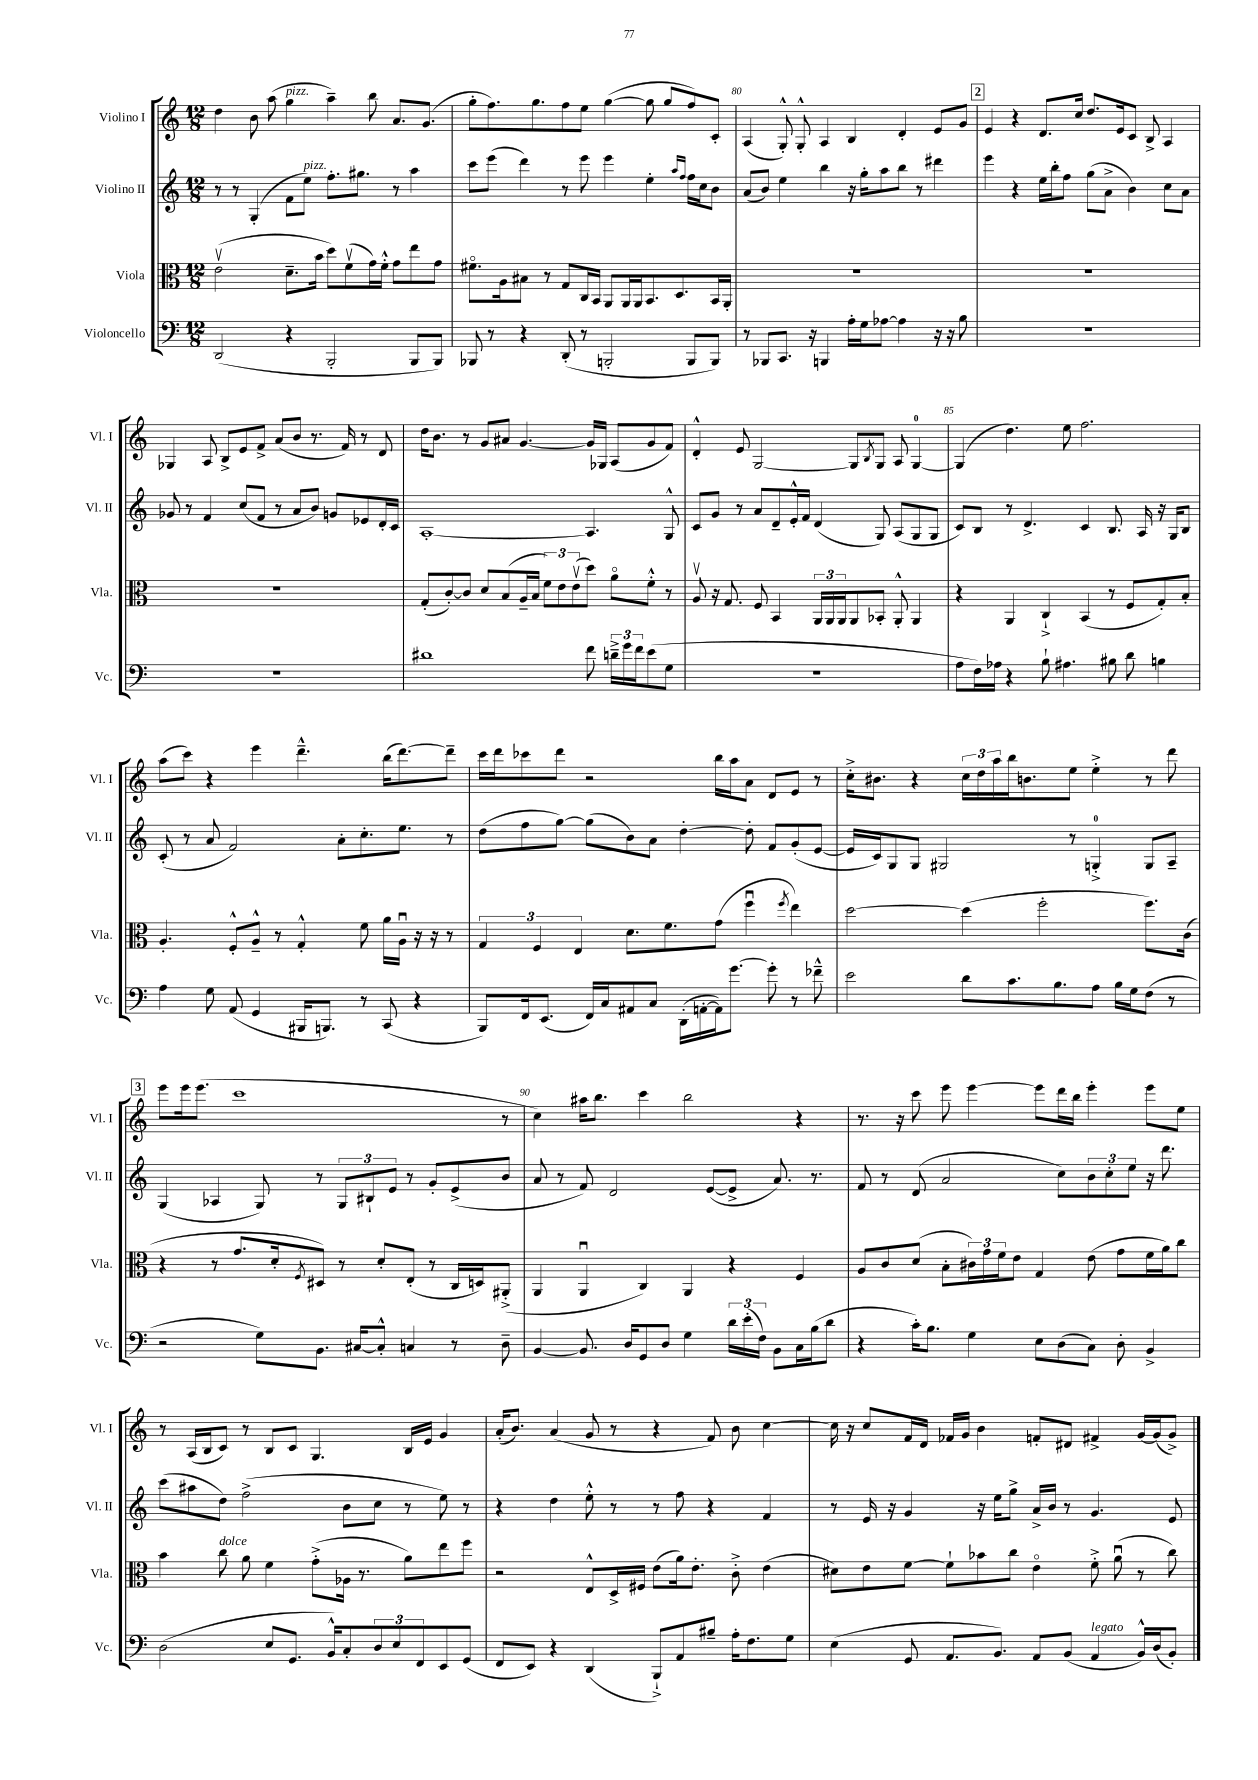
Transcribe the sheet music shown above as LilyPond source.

<<
\new StaffGroup <<
\new Staff = "s0" \with { instrumentName = "Violino I" shortInstrumentName = "Vl. I" } {
    \clef treble \key c \major \numericTimeSignature \time 12/8
    d''4 b'8 a''8( g''4^\markup { \italic "pizz." } a''4--) b''8 a'8. g'8.( |
    g''8-. f''8.) g''8. f''8 e''8 g''4~( g''8 g''8 f''8) c'8-. |
    a4( g8-.-^) g8-.-^ a4 b4 d'4-. e'8 g'8 |
    \mark \markup { \box "2" } e'4 r4 d'8. c''16 d''8. e'16 c'8 b8-> a4 |
    ges4 a8 b8-> e'8 f'8-> a'8( b'8 r8. f'16) r8 d'8 |
    d''16 b'8. r8 g'8 ais'8 g'4.~ g'16 ges16 a8( g'8 f'8) |
    d'4-.-^ e'8 g2~ g8 \acciaccatura { b8 } g8 a8 g4-0~ |
    g4( d''4.) e''8 f''2. |
    a''8( c'''8) r4 e'''4 d'''4.---^ b''16( d'''8.~) d'''8-- |
    c'''16 d'''16 ces'''8 d'''8 r2 b''16 a''16 a'8 d'8 e'8 r8 |
    c''16-.-> bis'8. r4 \tuplet 3/2 { c''16 d''16 a''16 } b''16 b'8. e''8 e''4-.-> r8 d'''8 |
    \mark \markup { \box "3" } e'''8 e'''16 e'''8.( c'''1 r8 |
    c''4) ais''16 b''8. c'''4 b''2 r4 |
    r8. r16 c'''8 e'''8 e'''4~ e'''8 d'''16 b''16 e'''4-. e'''8 e''8 |
    r8 a16( b16 c'8) r8 b8 c'8 g4. b16 e'16 g'4 |
    a'16-.( b'8.) a'4( g'8 r8 r4 f'8) b'8 c''4~ |
    c''16 r16 c''8 f'16 d'16 fes'16 g'16 b'4 f'8-. dis'8 fis'4-> g'16~ g'16( g'8->) \bar "|." |
}
\new Staff = "s1" \with { instrumentName = "Violino II" shortInstrumentName = "Vl. II" } {
    \clef treble \key c \major \numericTimeSignature \time 12/8
    r8 r8 g4-.( f'8 e''8^\markup { \italic "pizz." }) f''8.-. gis''8. r8 a''4 |
    c'''8 e'''8( d'''4) r8 e'''8 e'''4 e''4-. \grace { a''16 f''16 } f''16 c''16 b'8 |
    a'8( b'8) e''4 b''4 r16 g''16-. a''8 b''8 r8 dis'''4 |
    \mark \markup { \box "2" } e'''4 r4 e''16 b''16-. f''8 g''8( a'8-> b'4) c''8 a'8 |
    ges'8 r8 f'4 c''8( f'8 r8 a'8 b'8) g'8 ees'8 d'16-. c'16 |
    a1~-. a4. g8-^ |
    c'8 g'8 r8 a'8 d'8-- e'16-.-^ f'16 d'4( g8) a8( g8 g8 |
    c'8) b8 r8 d'4.-> c'4 b8. a16 r16 g16 b8 |
    c'8-.( r8 a'8 f'2) a'8-. c''8.-. e''8. r8 |
    d''8( f''8 g''8~) g''8( b'8) a'8 d''4~-. d''8-. f'8 g'8-.( e'8~ |
    e'16 c'16) g8 g8 gis2 r8 g4-0-.-> g8 a8-- |
    \mark \markup { \box "3" } g4( aes4 g8) r8 \tuplet 3/2 { g8 bis8-! e'8 } r8 g'8-. e'8->( b'8 |
    a'8 r8 f'8) d'2 e'8~( e'8-> a'8.) r8. |
    f'8 r8 d'8( a'2 c''8) \tuplet 3/2 { b'8 c''8-. e''8 } r16 d'''8. |
    c'''8( ais''8 d''8) f''2->( b'8 c''8 r8 e''8) r8 |
    r4 d''4 e''8-.-^ r8 r8 f''8 r4 f'4 |
    r8 e'16 r16 g'4 r16 e''16 g''8-> a'16-> b'16 r8 g'4. e'8 \bar "|." |
}
\new Staff = "s2" \with { instrumentName = "Viola" shortInstrumentName = "Vla." } {
    \clef alto \key c \major \numericTimeSignature \time 12/8
    e'2\upbow( d'8.-- b'16 d''8) f'8\upbow( g'16) f'16-.-^ g'8 e''8 g'8 |
    fis'8.\flageolet a16 bis8 r8 g8 c16 b,16 a,8 a,16 a,16 b,8. d8. b,16 a,16-. |
    R1. |
    \mark \markup { \box "2" } R1. |
    R1. |
    g8-.( c'8~-.) c'8 d'8 b8( a16-- b16 \tuplet 3/2 { f'8) e'8 e'8\upbow( } d''8) a'8\flageolet f'8-.-^ r8 |
    a8\upbow r16 g8. f8 b,4 \tuplet 3/2 { a,16 a,16 a,16 } a,8 bes,8-. a,8-.-^ a,4 |
    r4 a,4 c4-!-> b,4( r8 f8 g8-.) b8-. |
    a4.-. f8-.-^ a8---^ r8 g4-.-^ f'8 a'16 a16\downbow r16 r16 r8 |
    \tuplet 3/2 { g4 f4 e4 } d'8. f'8. g'8( f''4\downbow \acciaccatura { f''8 } e''4) |
    d''2~ d''4( f''2-. f''8.) c'16( |
    \mark \markup { \box "3" } r4 r8 g'8. d'16-. \acciaccatura { f8 } dis8) r8 d'8-. e8-.( r8 c16 d16) ais,8-.->( |
    a,4 a,4\downbow c4) a,4 r4 f4 |
    a8 c'8 d'8( b8-. \tuplet 3/2 { cis'16) g'16 f'16 } e'8 g4 e'8( g'8 f'16 a'16) c''8 |
    b'4 c''8^\markup { \italic "dolce" } a'8 f'4 g'8-.->( aes16 r8. a'8) e''8 f''8 |
    r2 e8-^ d16-> fis16 e'8( a'16) e'8.-. c'8-.-> e'4( |
    dis'8) e'8 f'8~ f'8-! bes'8 c''8 e'4\flageolet f'8-.-> a'8\downbow( r8 c''8) \bar "|." |
}
\new Staff = "s3" \with { instrumentName = "Violoncello" shortInstrumentName = "Vc." } {
    \clef bass \key c \major \numericTimeSignature \time 12/8
    d,2( r4 b,,2-. b,,8 b,,8) |
    bes,,8 r8 r4 d,8-.( r8 b,,2-. b,,8 b,,8) |
    r8 bes,,8 c,8. r16 b,,4 a16-. g16 aes8~ aes4 r16 r16 b8 |
    \mark \markup { \box "2" } R1. |
    R1. |
    dis'1 f'8 \tuplet 3/2 { d'16---> g'16 f'16 } e'8( g8 |
    R1. |
    a8 f16) aes16 r4 b8-! ais4. bis8 d'8 b4 |
    a4 g8 a,8( g,4 bis,,16 b,,8.) r8 c,8( r4 |
    b,,8) f,16 e,8.( f,16) c16 ais,8 c8 d,16-.( a,16~-. a,16) g'8.~ g'8-. r8 fes'8---^ |
    e'2 d'8 c'8. b8. a8 b16 g16 f8( r8 |
    \mark \markup { \box "3" } r2 g8) b,8. cis16~ cis8-.-^ c4 r8 d8-- |
    b,4~ b,8. d16 g,8 d8 g4 \tuplet 3/2 { d'16 e'16-.( f16) } b,8 c16 b16( d'8 |
    r4 c'16-.) b8. g4 e8 d8( c8) d8-. b,4-> |
    d2( e8 g,8. b,16-^) c8-. \tuplet 3/2 { d8 e8 f,8 } e,8 g,8( |
    f,8 e,8) r4 d,4( b,,8-!->) a,8 bis8-- a16-. f8. g8 |
    e4( g,8 a,8. b,8.) a,8 b,8( a,4^\markup { \italic "legato" } b,16-^) d16( b,8-.) \bar "|." |
}
>>
>>
\layout { \context { \Score currentBarNumber = #78 \override BarNumber.break-visibility = ##(#f #t #t) barNumberVisibility = #(every-nth-bar-number-visible 5) } }
